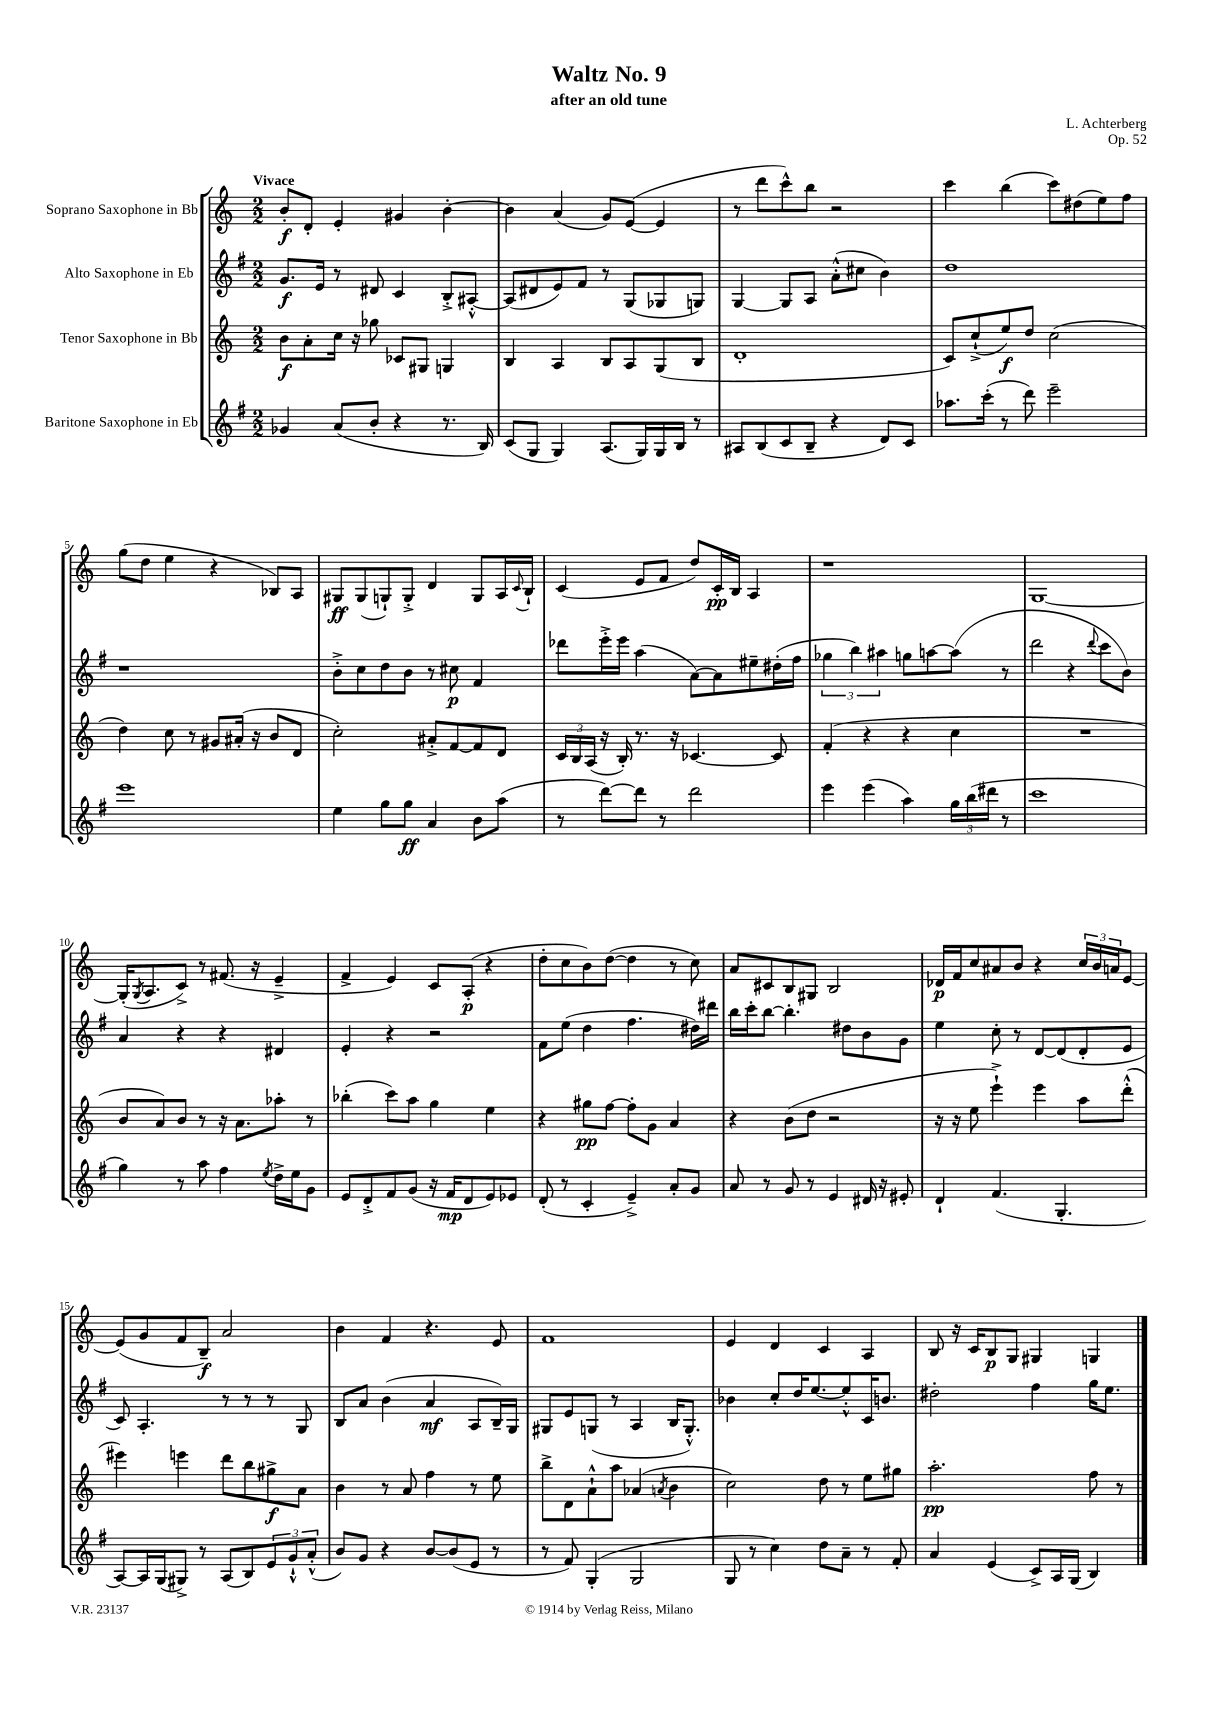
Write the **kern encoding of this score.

**kern	**dynam	**kern	**dynam	**kern	**dynam	**kern	**dynam
*part4	*part4	*part3	*part3	*part2	*part2	*part1	*part1
*staff4	*staff4	*staff3	*staff3	*staff2	*staff2	*staff1	*staff1
*I"Baritone Saxophone in Eb	*	*I"Tenor Saxophone in Bb	*	*I"Alto Saxophone in Eb	*	*I"Soprano Saxophone in Bb	*
*clefG2	*	*clefG2	*	*clefG2	*	*clefG2	*
*k[f#]	*	*k[]	*	*k[f#]	*	*k[]	*
*M2/2	*	*M2/2	*	*M2/2	*	*M2/2	*
=1	=1	=1	=1	=1	=1	=1	=1
!	!	!	!	!	!	!LO:TX:a:B:t=Vivace	!
4g-X/	.	8b\L	f	8.g/L	f	8b'/L	f
.	.	8a'\	.	.	.	8d'/J	.
.	.	.	.	16e/Jk	.	.	.
(8a/L	.	16cc\Jk	.	8r	.	4e'/	.
.	.	16r	.	.	.	.	.
8b'/J	.	8gg-X\	.	8d#X/	.	.	.
4r	.	8c-X/L	.	4c/	.	4g#X/	.
.	.	8G#X/J	.	.	.	.	.
8.r	.	4Gn/	.	8B'^/L	.	[4b'\	.
.	.	.	.	[8A#X'^^/J	.	.	.
16B/)	.	.	.	.	.	.	.
=2	=2	=2	=2	=2	=2	=2	=2
(8c/L	.	4B/	.	(8A#/L]	.	4b\]	.
8G/J	.	.	.	8d#X/	.	.	.
4G/)	.	4A/	.	8e/)	.	(4a/	.
.	.	.	.	8f#/J	.	.	.
(8.A/L	.	8B/L	.	8r	.	8g/L)	.
.	.	8A/	.	(8G/L	.	([8e/J	.
16G/L)	.	.	.	.	.	.	.
16G/	.	(8G/	.	8G-X/	.	4e/]	.
16B/JJ	.	.	.	.	.	.	.
8r	.	8B/J	.	8Gn/J)	.	.	.
=3	=3	=3	=3	=3	=3	=3	=3
8A#X/L	.	1d'	.	[4G/	.	8r	.
(8B/	.	.	.	.	.	8ddd\L	.
8c/	.	.	.	8G/L]	.	8ccc^^\)	.
8B~/J	.	.	.	8A/J	.	8bb\J	.
4r	.	.	.	(8a'^^\L	.	2r	.
.	.	.	.	8cc#X\J	.	.	.
8d/L)	.	.	.	4b\)	.	.	.
8c/J	.	.	.	.	.	.	.
=4	=4	=4	=4	=4	=4	=4	=4
8.aa-X\L	.	8c/L)	.	1dd	.	4ccc\	.
.	.	(8cc`^/	.	.	.	.	.
(16ccc'\Jk	.	.	.	.	.	.	.
8r	.	8ee/)	f	.	.	(4bb\	.
8ddd\)	.	8dd/J	.	.	.	.	.
2eee~\	.	(2cc\	.	.	.	8ccc\L)	.
.	.	.	.	.	.	(8dd#X\	.
.	.	.	.	.	.	8ee\)	.
.	.	.	.	.	.	8ff\J	.
!!LO:LB:g=z
=5	=5	=5	=5	=5	=5	=5	=5
1eee	.	4dd\)	.	1r	.	(8gg\L	.
.	.	.	.	.	.	8dd\J	.
.	.	8cc\	.	.	.	4ee\	.
.	.	8r	.	.	.	.	.
.	.	8g#X/L	.	.	.	4r	.
.	.	(16a#X'/Jk	.	.	.	.	.
.	.	16r	.	.	.	.	.
.	.	8b/L	.	.	.	8B-X/L)	.
.	.	8d/J	.	.	.	8A/J	.
=6	=6	=6	=6	=6	=6	=6	=6
4ee\	.	2cc'\)	.	8b'^\L	.	8G#X/L	ff
.	.	.	.	8cc\	.	(8G#/	.
8gg\L	.	.	.	8dd\	.	8Gn`/)	.
8gg\J	ff	.	.	8b\J	.	8G'^/J	.
4a/	.	8a#X'^/L	.	8r	.	4d/	.
.	.	[8f/	.	8cc#X\	p	.	.
8b\L	.	8f/]	.	4f#/	.	8G/L	.
(8aa\J	.	8d/J	.	.	.	16A/L	.
.	.	.	.	.	.	8qqc/	.
.	.	.	.	.	.	16B`/JJ	.
=7	=7	=7	=7	=7	=7	=7	=7
8r	.	24c/LL	.	8ddd-X\L	.	(4c/	.
.	.	24B/	.	.	.	.	.
.	.	(24A/JJ	.	.	.	.	.
[8ddd\L)	.	16r	.	16eee'^\L	.	.	.
.	.	16B'/)	.	16eee\JJ	.	.	.
8ddd\J]	.	8.r	.	(4aa\	.	8e/L	.
8r	.	.	.	.	.	8f/J	.
.	.	16r	.	.	.	.	.
2ddd\	.	[4.c-X/	.	[8a\L)	.	8dd/L)	.
.	.	.	.	8a\]	.	16c'/L	pp
.	.	.	.	.	.	16B/JJ	.
.	.	.	.	8ee#X~\	.	4A/	.
.	.	8c-/]	.	(16dd#X'\L	.	.	.
.	.	.	.	16ff#\JJ	.	.	.
=8	=8	=8	=8	=8	=8	=8	=8
4eee\	.	(4f'/	.	6gg-X\	.	1r	.
.	.	.	.	6bb\)	.	.	.
(4eee\	.	4r	.	.	.	.	.
.	.	.	.	6aa#X\	.	.	.
4aa\)	.	4r	.	8ggn\L	.	.	.
.	.	.	.	[8aan\	.	.	.
24gg\LL	.	4cc\	.	(8aa\J]	.	.	.
(24bb\	.	.	.	.	.	.	.
24ddd#X\JJ	.	.	.	.	.	.	.
8r	.	.	.	8r	.	.	.
=9	=9	=9	=9	=9	=9	=9	=9
1ccc	.	1r	.	2ddd\	.	[1G	.
.	.	.	.	4r	.	.	.
.	.	.	.	8qqddd/	.	.	.
.	.	.	.	8ccc\L	.	.	.
.	.	.	.	8b\J)	.	.	.
!!LO:LB:g=z
=10	=10	=10	=10	=10	=10	=10	=10
4gg\)	.	8b/L	.	4a/	.	(16G'/KL]	.
.	.	.	.	.	.	8qG/	.
.	.	.	.	.	.	8.A/	.
.	.	8a/)	.	.	.	.	.
8r	.	8b/J	.	4r	.	8c^/J)	.
8aa\	.	8r	.	.	.	8r	.
4ff#\	.	16r	.	4r	.	(8.f#X/	.
.	.	8.a\L	.	.	.	.	.
.	.	.	.	.	.	16r	.
8qee/	.	.	.	.	.	.	.
16dd^\LL	.	8aa-X'\J	.	4d#X/	.	4e~^/	.
16ee\J	.	.	.	.	.	.	.
8g\J	.	8r	.	.	.	.	.
=11	=11	=11	=11	=11	=11	=11	=11
8e/L	.	(4bb-X'\	.	4e'/	.	4f^/	.
8d'^/	.	.	.	.	.	.	.
8f#/	.	8ccc\L)	.	4r	.	4e/)	.
(8g/J	.	8aa\J	.	.	.	.	.
16r	.	4gg\	.	2r	.	8c/L	.
16f#/KL	mp	.	.	.	.	.	.
8d/	.	.	.	.	.	(8A'/J	p
8e/)	.	4ee\	.	.	.	4r	.
8e-X/J	.	.	.	.	.	.	.
=12	=12	=12	=12	=12	=12	=12	=12
(8d'/	.	4r	.	8f#\L	.	8dd'\L	.
8r	.	.	.	(8ee\J	.	8cc\	.
4c'/	.	8gg#X\L	pp	4dd\	.	8b\)	.
.	.	[8ff\J	.	.	.	([8dd\J	.
4e~^/)	.	8ff'\L]	.	4.ff#\	.	4dd\]	.
.	.	8g\J	.	.	.	.	.
8a'/L	.	4a/	.	.	.	8r	.
8g/J	.	.	.	16dd#X\LL)	.	8cc\)	.
.	.	.	.	16ddd#X\JJ	.	.	.
=13	=13	=13	=13	=13	=13	=13	=13
8a/	.	4r	.	16bb\LL	.	8a/L	.
.	.	.	.	16ccc'\J	.	.	.
8r	.	.	.	[8bb\J	.	8c#X/	.
8g/	.	(8b\L	.	4.bb'\]	.	8B/	.
8r	.	8dd\J	.	.	.	8G#X/J	.
4e/	.	2r	.	.	.	2B/	.
.	.	.	.	8dd#X\L	.	.	.
16d#X/	.	.	.	8b\	.	.	.
16r	.	.	.	.	.	.	.
8e#X'/	.	.	.	8g\J	.	.	.
=14	=14	=14	=14	=14	=14	=14	=14
4d`/	.	16r	.	4ee\	.	16d-X/LL	p
.	.	16r	.	.	.	16f/J	.
.	.	8ee\	.	.	.	8cc/	.
(4.f#/	.	4eee`^\)	.	8cc'\	.	8a#X/	.
.	.	.	.	8r	.	8b/J	.
.	.	4eee\	.	[8d/L	.	4r	.
4.G'/	.	.	.	(8d/]	.	.	.
.	.	8aa\L	.	8d'/	.	24cc/LL	.
.	.	.	.	.	.	24b/	.
.	.	.	.	.	.	24an/J	.
.	.	(8ddd'^^\J	.	8e/J	.	[8e/J	.
!!LO:LB:g=z
=15	=15	=15	=15	=15	=15	=15	=15
[8A/L)	.	4eee#X\)	.	8c/)	.	(8e/L]	.
16A/L]	.	.	.	4.A'/	.	8g/	.
(16G/J	.	.	.	.	.	.	.
8G#X^/J)	.	4eeen\	.	.	.	8f/	.
8r	.	.	.	.	.	8B~/J)	f
(8A/L	.	8ddd\L	.	8r	.	2a/	.
8B/)	.	8bb\	.	8r	.	.	.
12e/	.	8gg#X^\	f	8r	.	.	.
12g`^^/	.	.	.	.	.	.	.
.	.	8a\J	.	8G/	.	.	.
(12a'^^/J	.	.	.	.	.	.	.
=16	=16	=16	=16	=16	=16	=16	=16
8b/L)	.	4b\	.	8B/L	.	4b\	.
8g/J	.	.	.	8a/J	.	.	.
4r	.	8r	.	(4b\	.	4f/	.
.	.	8a/	.	.	.	.	.
[8b/L	.	4ff\	.	4a/	mf	4.r	.
(8b/]	.	.	.	.	.	.	.
8e/J	.	8r	.	8A/L	.	.	.
8r	.	8ee\	.	16B~/L)	.	8e/	.
.	.	.	.	16G/JJ	.	.	.
=17	=17	=17	=17	=17	=17	=17	=17
8r	.	8bb^\L	.	8G#X/L	.	1f	.
8f#/)	.	8d\	.	8e/	.	.	.
(4G'/	.	8a`^^\	.	(8Gn/J	.	.	.
.	.	8aa\J	.	8r	.	.	.
2G/	.	(4a-X/	.	4A/	.	.	.
.	.	8qan/	.	.	.	.	.
.	.	4b\	.	16B/KL	.	.	.
.	.	.	.	8.G'^^/J)	.	.	.
=18	=18	=18	=18	=18	=18	=18	=18
8G/	.	2cc\)	.	4b-X\	.	4e/	.
8r	.	.	.	.	.	.	.
4cc\)	.	.	.	8cc'/L	.	4d/	.
.	.	.	.	16dd/K	.	.	.
.	.	.	.	[8.ee/	.	.	.
8dd\L	.	8dd\	.	.	.	4c/	.
8a~\J	.	8r	.	8ee'^^/]	.	.	.
8r	.	8ee\L	.	16c/K	.	4A/	.
.	.	.	.	8.bn/J	.	.	.
8f#'/	.	8gg#X\J	.	.	.	.	.
=19	=19	=19	=19	=19	=19	=19	=19
4a/	.	2.aa'\	pp	2dd#X'\	.	8B/	.
.	.	.	.	.	.	16r	.
.	.	.	.	.	.	16c/KL	.
(4e/	.	.	.	.	.	8B/	p
.	.	.	.	.	.	8G/J	.
8c^/L)	.	.	.	4ff#\	.	4G#X/	.
16A/L	.	.	.	.	.	.	.
(16G/JJ	.	.	.	.	.	.	.
4B/)	.	8ff\	.	16gg\KL	.	4Gn/	.
.	.	.	.	8.ee\J	.	.	.
.	.	8r	.	.	.	.	.
==	==	==	==	==	==	==	==
*-	*-	*-	*-	*-	*-	*-	*-
